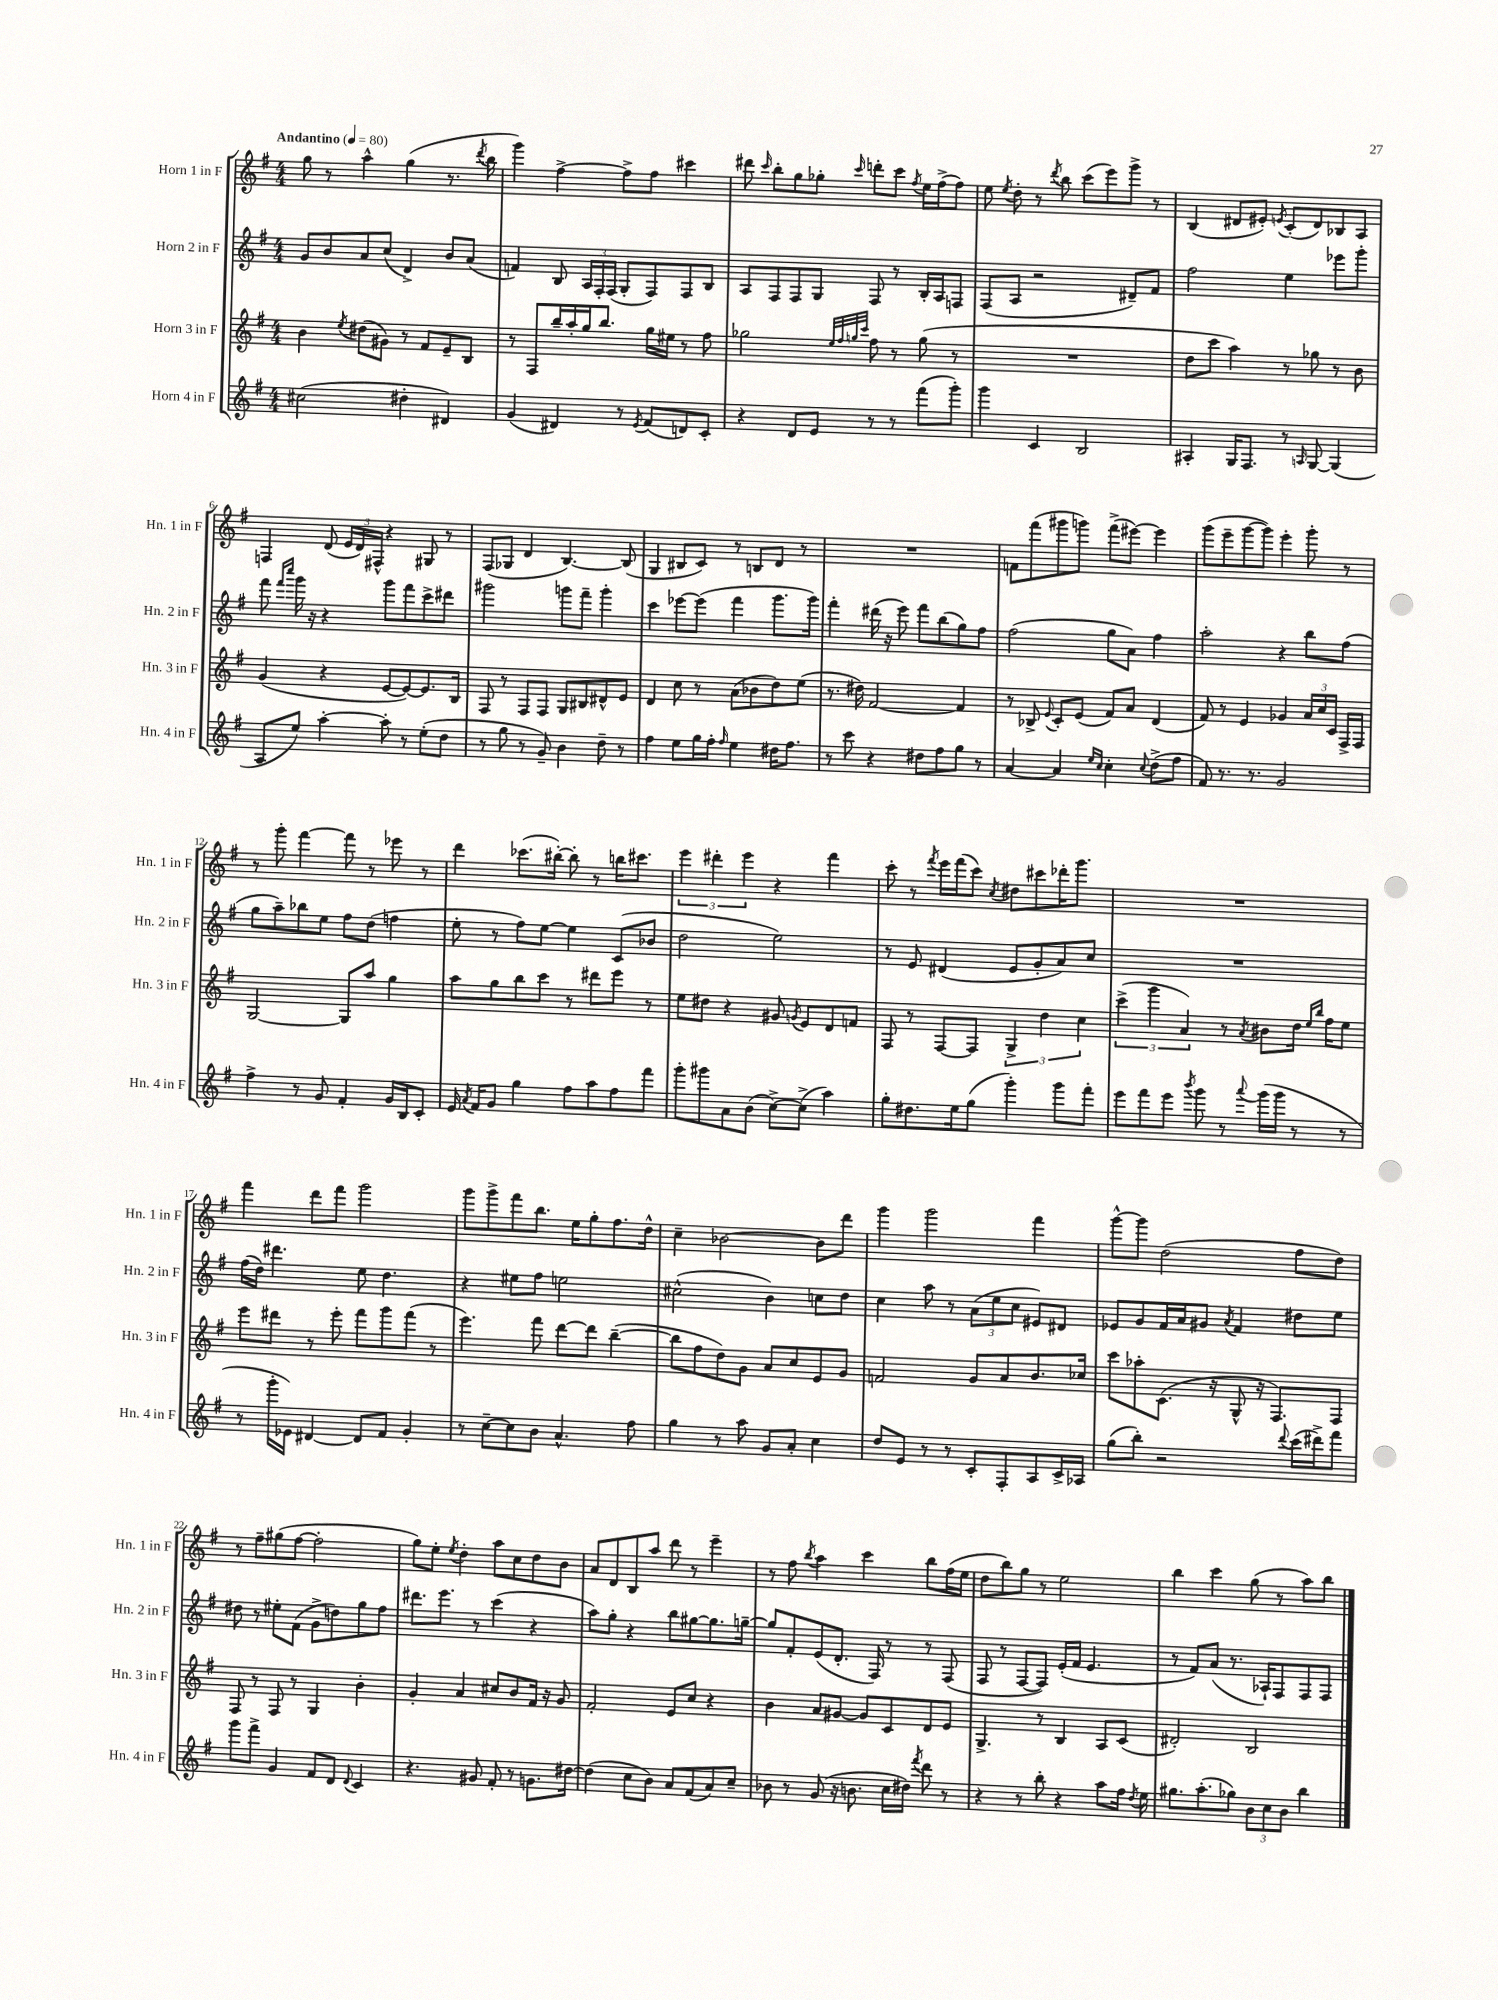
<<
\new StaffGroup <<
\new Staff = "s0" \with { instrumentName = "Horn 1 in F" shortInstrumentName = "Hn. 1 in F" } {
    \clef treble \key g \major \numericTimeSignature \time 4/4 \tempo "Andantino" 4 = 80
    \autoBeamOff g''8 r8 a''4-^ g''4( r8. \acciaccatura { d'''8 } b''16 |
    g'''4) fis''4~-> fis''8[-> fis''8] cis'''4 |
    dis'''8 \grace { c'''16 } b''8[-. g''8 ges''8]-. \grace { c'''16 } d'''8[-. c'''8] \acciaccatura { fis''8 } e''16[ fis''16->( fis''8]) |
    e''8 \acciaccatura { e''8 } d''8-. r8 \acciaccatura { d'''8 } b''8 c'''8[( e'''8) g'''8]-> r8 |
    b4( dis'8[ eis'8]-.) \acciaccatura { e'8 } c'8[-.( dis'8) bes8 a8] |
    f4 d'8( \tuplet 3/2 { e'16[ d'16) fis16]-^ } r4 gis8 r8 |
    fis8[( ges8] d'4 b4.~) b8( |
    g4 bis8[ c'8]) r8 b8[ d'8] r8 |
    R1 |
    f'8[ fis'''8( gis'''8 g'''8]) fis'''8[->( eis'''8]~) eis'''4 |
    g'''8[( e'''8-- g'''8~ g'''8]) e'''4-. g'''8-. r8 |
    r8 g'''8-. fis'''4~ fis'''8 r8 ees'''8 r8 |
    d'''4 ces'''8.[( bis''16]~-.) bis''8-. r8 b''16[ cis'''8.] |
    \tuplet 3/2 { e'''4 dis'''4-. e'''4 } r4 fis'''4 |
    c'''8-. r8 \acciaccatura { fis'''8 } e'''16[ fis'''16( c'''8]) \acciaccatura { c''8 } dis''8[ cis'''8 des'''16-. g'''8.] |
    R1 |
    fis'''4 d'''8[ fis'''8] g'''2 |
    g'''8[ g'''8-> fis'''8 b''8.] e''16[ g''8-. fis''8. d''16]-^ |
    c''4-- bes'2~ bes'8[ d'''8] |
    g'''4 g'''2 fis'''4 |
    g'''8[~-^ g'''8] d''2( fis''8[ d''8]) |
    r8 fis''8[-- gis''8( fis''8]~ fis''2-. |
    g''8[) e''8]-. \acciaccatura { e''8 } d''4-. a''8[ c''8 d''8 b'8] |
    a'8[ d'8 b8 a''8] d'''8 r8 e'''4-- |
    r8 fis''8 \acciaccatura { b''8 } a''4 c'''4 b''8[ fis''16( e''16] |
    d''8[ b''8) g''8] r8 e''2 |
    b''4 c'''4 g''8( r8 a''8[) b''8] \bar "|." |
}
\new Staff = "s1" \with { instrumentName = "Horn 2 in F" shortInstrumentName = "Hn. 2 in F" } {
    \clef treble \key g \major \numericTimeSignature \time 4/4
    \autoBeamOff g'8[ b'8 a'8 c''8]( d'4->) b'8[ a'8]( |
    f'4) b8 \tuplet 3/2 { a16[ fis16-. fis16]( } g8[-. fis8) fis8 b8] |
    a8[ fis8 fis8 g8] fis8 r8 b16[-. a16 f8] |
    fis8[( a8] r2 dis'8[--) fis'8] |
    fis''2 e''4 ees'''8[ g'''8]-. |
    fis'''8 \grace { fis'''16[ c''''16] } g'''16 r16 r4 g'''8[ fis'''8 c'''8-> dis'''8] |
    gis'''2 g'''8[ fis'''8]-- g'''4-. |
    c'''4 ees'''8[~ ees'''8]( fis'''4 g'''8.[ g'''16]) |
    fis'''4-. dis'''16( r16 e'''8) fis'''8[ b''8( g''8) fis''8] |
    fis''2( g''8[ a'8]) fis''4 |
    a''2-. r4 b''8[ fis''8]( |
    g''8[ a''8--) bes''8 e''8] fis''8[ d''8]( f''4 |
    e''8-. r8 fis''8[) e''8]~ e''4 c'8[( bes'8] |
    d''2 e''2) |
    r8 e'8 dis'4( e'8[ g'8-. a'8) c''8] |
    R1 |
    fis''16[( d''16]) dis'''4. e''8 d''4. |
    r4 eis''8[ fis''8] e''2 |
    cis''2-^( b'4) c''8[ d''8] |
    c''4 a''8 r8 \tuplet 3/2 { a'8[( e''8 c''8] } eis'8[) dis'8] |
    ees'8[ g'8 fis'16 a'16 gis'8] \acciaccatura { a'8 } fis'4 dis''8[ e''8] |
    dis''8 r8 eis''8[-. fis'8]( g'8[-> d''8) g''8 fis''8] |
    dis'''8.[ e'''8.] r8 c'''4( r4 |
    a''8[) g''8]-. r4 b''8[ gis''8~ gis''8. g''16]~-- |
    g''8[ fis'8-. e'8( d'8.]-. fis16) r8 r8 fis8( |
    fis8 r8 fis8[~ fis8]) e'16[-.( fis'16] e'4. |
    r8 fis'8[) a'8]( r8. aes16[-!) fis8 fis8 fis8] \bar "|." |
}
\new Staff = "s2" \with { instrumentName = "Horn 3 in F" shortInstrumentName = "Hn. 3 in F" } {
    \clef treble \key g \major \numericTimeSignature \time 4/4
    \autoBeamOff b'4 \acciaccatura { e''8 } dis''8[( gis'8]) r8 fis'8[ e'8-- b8] |
    r8 fis8[ b''16-- a''16-. g''16 b''8.] g''16[ eis''16] r8 fis''8 |
    ges''2 \grace { e''32[ fis''32 g''32 c'''32] } fis''8 r8 g''8( r8 |
    R1 |
    d''8[ c'''8] a''4) r8 ges''8 r8 b'8 |
    g'4( r4 e'8[~ e'8~) e'8. b16] |
    fis8 r8 fis8[ fis8] g8[ bis8 dis'8-^ e'8] |
    d'4 c''8 r8 a'8[( bes'8 d''8) e''8]( |
    r8. dis''16) fis'2~ fis'4 |
    r8 bes8-> \appoggiatura { e'8 } c'8[-. e'8]( fis'8[) a'8] d'4( |
    fis'8) r8 e'4 ges'4 \tuplet 3/2 { a'16[ c''16 c'16] } fis16[-> fis16] |
    g2~ g8[ a''8] g''4 |
    a''8[ g''8 b''8 c'''8] r8 dis'''8[ e'''8] r8 |
    e''8[ dis''8] r4 gis'8 \acciaccatura { g'8 } e'8[ d'8 f'8] |
    fis8 r8 fis8[~ fis8] \tuplet 3/2 { g4-> d''4 c''4 } |
    \tuplet 3/2 { c'''4->( g'''4 a'4) } r8 \acciaccatura { a'8 } bis'8[ d''16] \grace { e''16[ b''16] } fis''16[ e''8] |
    e'''8[ dis'''8] r8 e'''8-. fis'''8[ g'''8 fis'''8]( r8 |
    e'''4.) fis'''8 d'''8[~ d'''8] b''4~--( |
    b''8[ fis''8 d''8) g'8] a'8[ c''8 e'8 g'8] |
    f'2 g'8[ a'8 b'8. ces''16] |
    c'''8[ aes''8-. c'8.]( r16 g8-^ r16 fis8.[) fis8] |
    fis8 r8 fis8 r8 g4 b'4-. |
    g'4-. a'4 cis''8[ b'8 fis'16] r16 g'8 |
    fis'2-. e'8[ c''8] r4 |
    b'4 a'8[ gis'8]~ gis'8[ c'8 d'8 e'8] |
    g4.-> r8 b4 a8[ c'8]( |
    dis'2-.) b2 \bar "|." |
}
\new Staff = "s3" \with { instrumentName = "Horn 4 in F" shortInstrumentName = "Hn. 4 in F" } {
    \clef treble \key g \major \numericTimeSignature \time 4/4
    \autoBeamOff cis''2( dis''4-. dis'4) |
    g'4( dis'4) r8 \acciaccatura { e'8 } fis'8[( d'8) c'8]-. |
    r4 d'8[ e'8] r8 r8 fis'''8[( g'''8]-.) |
    g'''4 c'4 b2 |
    ais4-. g16[ fis8.] r8 \grace { a16 } g8~ g4( |
    a8[ e''8]) a''4~-. a''8-. r8 e''8[-.( d''8] |
    r8 g''8 r8 g'8--) b'4 d''8-- r8 |
    fis''4 e''8[ g''16 fis''16]-. \grace { fis''16 } e''4 dis''16[ fis''8.] |
    r8 c'''8 r4 dis''8[ fis''8 g''8] r8 |
    a'4~ a'4 \grace { e''16[ c''16] } c''4-. \appoggiatura { c''8 } d''8[->( fis''8] |
    fis'8) r8. r8. g'2 |
    fis''4-> r8 g'8 fis'4-. g'16[ b16 c'8]-. |
    e'16 \acciaccatura { a'8 } fis'16[ g'8] g''4 fis''8[ a''8 fis''8 fis'''8] |
    g'''8[-. gis'''8 a'8 b'8]( c''8[~->) c''8]->( a''4) |
    g''8[-. dis''8. e''16 g''8]( g'''4-.) g'''8[ fis'''8]-. |
    e'''8[ fis'''8 e'''8] \acciaccatura { b'''8 } g'''8 r8 \appoggiatura { a'''8 } g'''16[( g'''16] r8 r8 |
    r8 g'''16[-. ees'16]) dis'4~ dis'8[ fis'8] g'4-. |
    r8 c''8[~-- c''8 b'8] a'4.-^ fis''8 |
    g''4 r8 a''8 g'8[ a'8]-. c''4 |
    d''8[ e'8] r8 r8 c'8[-. fis8-. a8 c'16-> aes16] |
    g''8[( b''8]-.) r2 \appoggiatura { d'''8 } c'''16[( dis'''16->) fis'''8] |
    g'''8[ fis'''8]-> g'4 fis'8[ d'8] \appoggiatura { d'8 } c'4 |
    r4. gis'8 fis'8-. r8 g'8.[ dis''16]~ |
    dis''4( c''8[ b'8]) a'8[ fis'8( a'8) c''8]-- |
    bes'8 r8 g'8( r16 b'8. c''16[ dis''16]) \acciaccatura { fis'''8 } d'''8 r8 |
    r4 r8 b''8-. r4 a''8[ fis''16] \acciaccatura { d''8 } e''16 |
    gis''8.[ a''8.-.( ges''8]) \tuplet 3/2 { b'8[ c''8 b'8] } b''4 \bar "|." |
}
>>
>>
